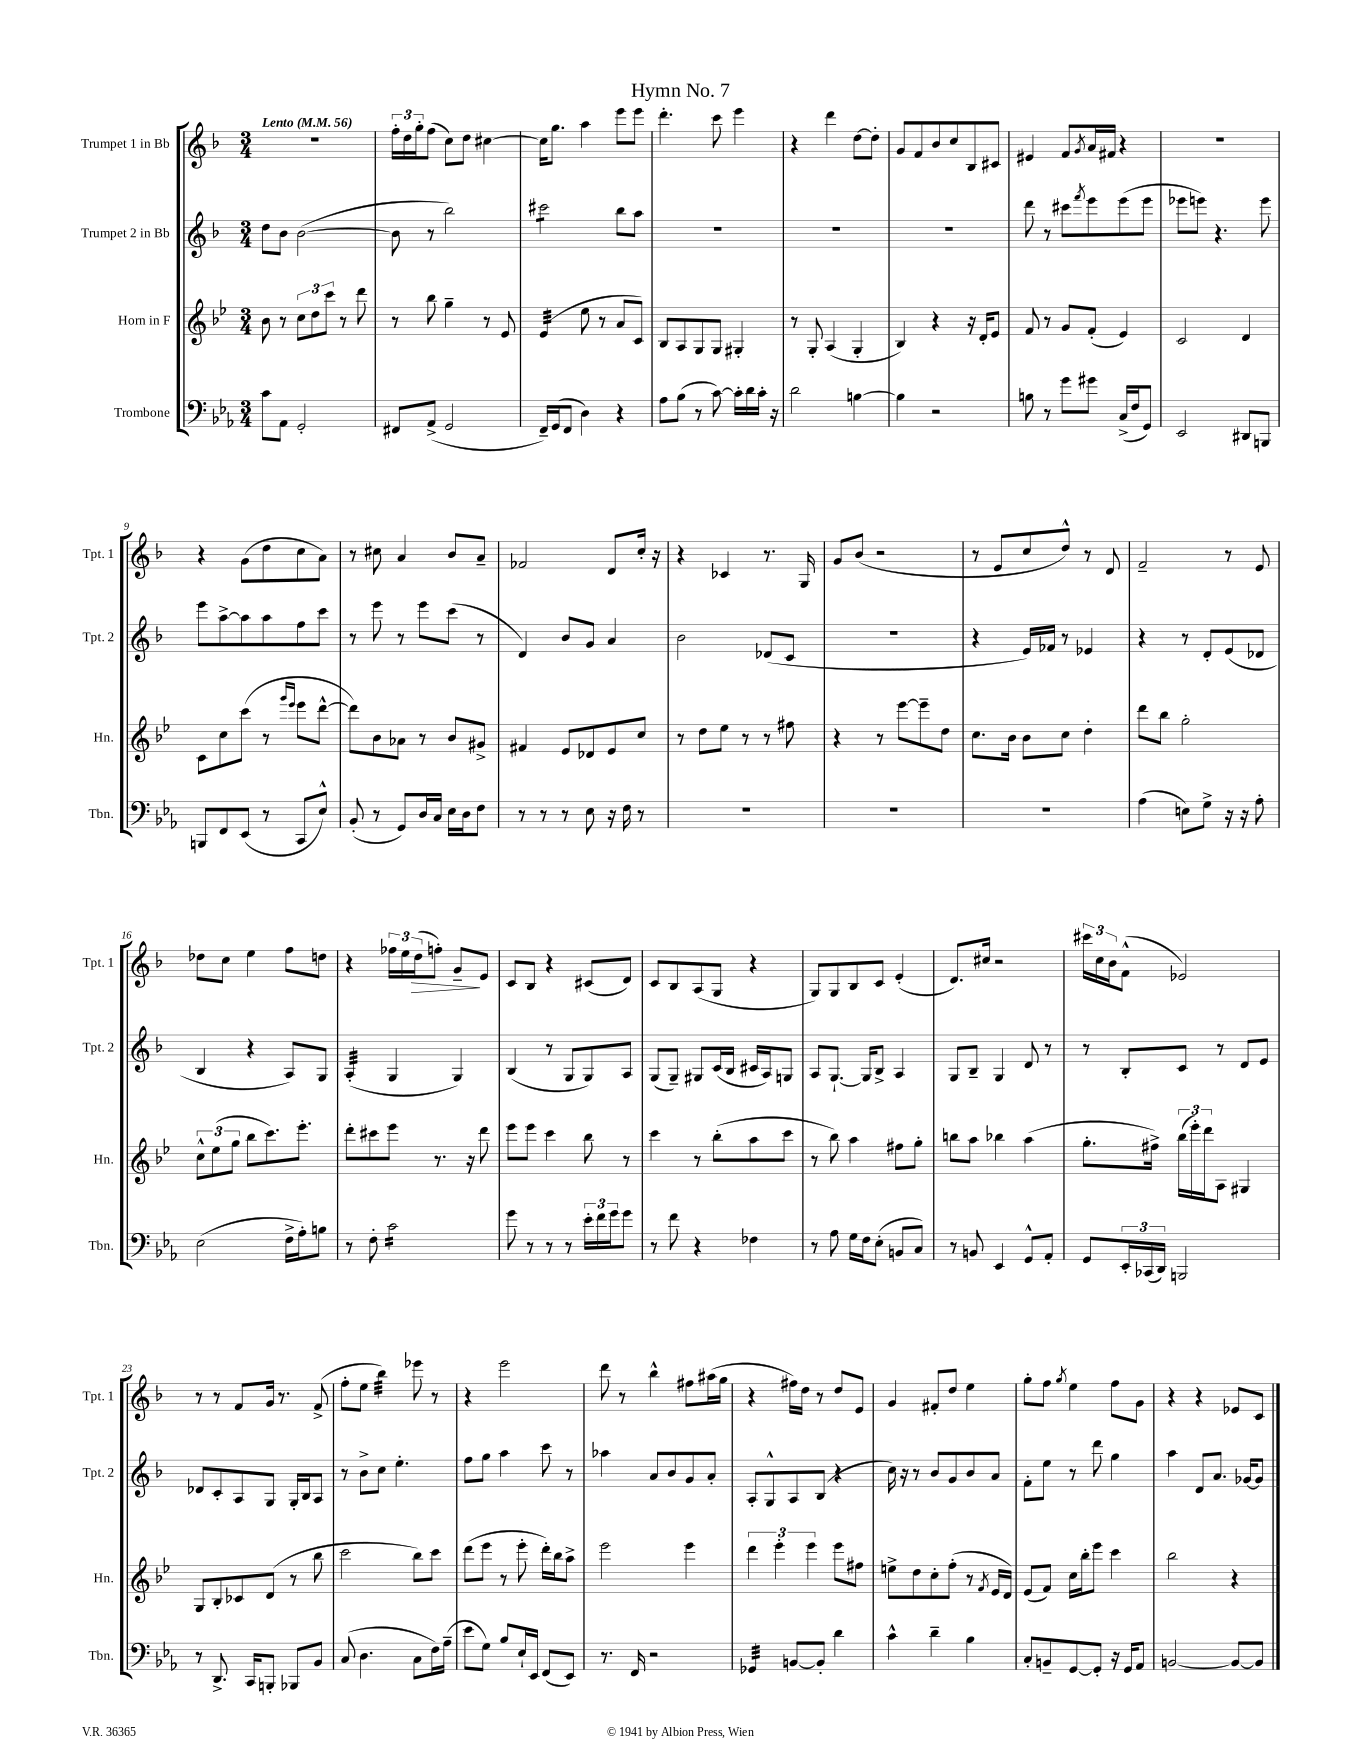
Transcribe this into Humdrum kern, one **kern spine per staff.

**kern	**kern	**kern	**kern
*staff4	*staff3	*staff2	*staff1
*clefF4	*clefG2	*clefG2	*clefG2
*k[b-e-a-]	*k[b-e-]	*k[b-]	*k[b-]
*M3/4	*M3/4	*M3/4	*M3/4
*MM56	*MM56	*MM56	*MM56
8c	8b-	8dd	2.r
8AA-	8r	8b-	.
2GG'	12cc	([2b-	.
.	12dd	.	.
.	12ccc	.	.
.	8r	.	.
.	8ddd	.	.
=	=	=	=
8FF#	8r	8b-]	24ff'
.	.	.	24dd
.	.	.	24gg'
(8AA-^	8bb-	8r	(8ff
2GG	4gg~	2bb-)	8cc)
.	.	.	8dd
.	8r	.	[4cc#
.	8e-	.	.
=	=	=	=
16FF~)	(4e-	2ccc#	16cc#]
(16GG	.	.	8.gg
8FF	.	.	.
4D)	8ee-	.	4aa
.	8r	.	.
4r	8a	8bb-	8eee
.	8c)	8aa	8eee
=	=	=	=
8A-	8B-	2.r	4.ddd'
(8B-	8A	.	.
8r	8G	.	.
[8c)	8G	.	8ccc
16c']	4G#'	.	4eee
16d	.	.	.
16c'	.	.	.
16r	.	.	.
=	=	=	=
2d	8r	2.r	4r
.	8G'	.	.
.	(4A	.	4ddd
[4B	4G'	.	[8dd
.	.	.	8dd']
=	=	=	=
4B]	4B-)	2.r	8g
.	.	.	8f
2r	4r	.	8b-
.	.	.	8cc
.	16r	.	8B-
.	16d'	.	.
.	8e-	.	8c#
=	=	=	=
8B	8f	8ddd	4e#
8r	8r	8r	.
8g	8g	8ccc#	8f
.	.	8qfff	8qg
8g#	(8f'	8eee	16a
.	.	.	16f#
(16C^	4e-)	(8eee	4r
16F	.	.	.
8GG)	.	8eee	.
=	=	=	=
2EE-	2c	8eee-	2.r
.	.	8eee)	.
.	.	4.r	.
8DD#	4d	.	.
8BBB	.	8eee	.
=	=	=	=
8BBB	8c	8eee	4r
8FF	8cc	[8aa^	.
(8EE-	(8ccc	8aa]	(8g
8r	8r	8aa	8dd
.	16qqggg	.	.
.	16qqeee-	.	.
8CC	8eee-	8ff	8cc
8E-^^)	[8ddd^^	8ccc	8a)
=	=	=	=
(8BB-'	8ddd])	8r	8r
8r	8b-	8eee	8cc#
8GG)	8a-	8r	4a
16D	8r	8eee	.
16C	.	.	.
16E-	8b-	(8ccc	8b-
16D	.	.	.
8F	8g#^	8r	8a~
=	=	=	=
8r	4f#	4d)	2f-
8r	.	.	.
8r	8e-	8b-	.
8E-	8d-	8g	.
16r	8e-	4a	8d
16F	.	.	.
8r	8cc	.	16cc'
.	.	.	16r
=	=	=	=
2.r	8r	2b-	4r
.	8dd	.	.
.	8ee-	.	4c-
.	8r	.	.
.	8r	(8d-	8.r
.	8ff#	8c	.
.	.	.	16G
=	=	=	=
2.r	4r	2.r	8g
.	.	.	(8b-
.	8r	.	2r
.	[8eee-	.	.
.	8eee-~]	.	.
.	8dd	.	.
=	=	=	=
2.r	8.cc	4r	8r
.	.	.	8e
.	16b-	.	.
.	8b-	16e)	8cc
.	.	16f-	.
.	8cc	8r	8dd^^)
.	4dd'	4e-	8r
.	.	.	8d
=	=	=	=
(4A-	8ddd	4r	2f~
.	8bb-	.	.
8E)	2gg'	8r	.
8G^	.	8d'	.
16r	.	(8e	8r
16r	.	.	.
8A-'	.	8d-	8e
=	=	=	=
(2E-	12cc^^	4B-	8dd-
.	(12ee-	.	.
.	.	.	8cc
.	12gg	.	.
.	8bb-	4r	4ee
.	8.ccc)	.	.
16F^	.	8A)	8ff
16A-')	8.eee-'	.	.
8B	.	8G	8dd
=	=	=	=
8r	8ddd'	(4A'	4r
8F'	8ccc#	.	.
2c	8eee-	4G	24ff-
.	.	.	24ee
.	.	.	(24dd
.	8.r	.	8ff')
.	.	4G)	8g~
.	16r	.	.
.	8ddd	.	8e
=	=	=	=
8g	8eee-	(4B-	8c
8r	8eee-	.	8B-
8r	4ccc	8r	4r
8r	.	8G	.
24e-'	8bb-	8G)	(8c#
24f	.	.	.
24g	.	.	.
8g	8r	8A	8d)
=	=	=	=
8r	4ccc	(8G	8c
8f	.	8G~)	8B-
4r	8r	8G#	(8A
.	(8bb-'	(16c	8G
.	.	16B-	.
4F-	8aa	16c#	4r
.	.	16A)	.
.	8ccc	8G	.
=	=	=	=
8r	8r	8A	8G)
8A-	8bb-)	[8.G`	8G
16G	4aa	.	8B-
16F	.	16G]	.
(8E-'	.	8B-^	8c
8BB	8ff#	4A	(4e'
8C)	8gg'	.	.
=	=	=	=
8r	8bb	8G	8.d)
8BB	8aa	8B-~	.
.	.	.	16cc#
4EE-	4bb-	4G	2r
8GG^^	(4aa	8d	.
8AA-'	.	8r	.
=	=	=	=
8GG	8.gg'	8r	24ccc#
.	.	.	24cc
.	.	.	24b-
24EE-'	.	8B-'	(8f^^
(24CC-	.	.	.
.	16ff#^)	.	.
24DD)	.	.	.
2BBB	(24bb-	8c	2e-)
.	24eee-')	.	.
.	24ddd	.	.
.	8A	8r	.
.	4G#	8d	.
.	.	8e	.
=	=	=	=
8r	8G	8d-	8r
8.DD^	8B-'	8c'	8r
.	8c-	8A	8f
16CC	.	.	.
8BBB'	(8d	8G	16g
.	.	.	8.r
8BBB-	8r	16G'	.
.	.	16B-	.
8BB-	8bb-	8A	(8f^
=	=	=	=
(8C	2ccc	8r	8ff'
4.D	.	8b-^	8ee
.	.	8cc	4bb-)
.	.	4.ee'	.
8C	8bb-)	.	8eee-
16F)	8ccc	.	8r
(16A-~	.	.	.
=	=	=	=
8e-	(8ddd	8ff	4r
8G)	8eee-	8gg	.
8B-	8r	4aa	2eee
16E-`	8eee-'	.	.
16EE-	.	.	.
(8FF	16ddd')	8ccc	.
.	16bb-	.	.
8EE-)	8aa^	8r	.
=	=	=	=
8.r	2eee-	4aa-	8ddd
.	.	.	8r
16FF	.	.	.
2r	.	8a	4bb-^^
.	.	8b-	.
.	4eee-	8g	8ff#
.	.	8a'	(16aa#
.	.	.	16gg
=	=	=	=
4GG-	6ddd	8A'	4r
.	.	8G^^	.
.	6eee-'	.	.
[8BB	.	8A	16ff#)
.	.	.	16dd
.	6eee-	.	.
8BB']	.	(8B-	8r
4d	8eee-	4r	8dd
.	8ff#	.	8e
=	=	=	=
4c^^	8ee^	16cc)	4g
.	.	16r	.
.	8dd	8r	.
4d~	8cc'	8b-	8f#'
.	(8ff'	8g	8dd
4B-	8r	8b-	4ee
.	8qf	.	.
.	16e-	8a	.
.	16d)	.	.
=	=	=	=
8C'	(8e-	8f'	8gg'
8BB~	8f)	8ee	8ff
.	.	.	8qgg
[8GG	16cc	8r	4ee
.	16bb-'	.	.
8GG']	8eee-	8ddd	.
16r	4ccc	4gg	8ff
16GG	.	.	.
8AA-	.	.	8g
=	=	=	=
[2BB	2bb-	4aa	4r
.	.	8d	4r
.	.	8.a	.
8BB_	4r	.	8e-
.	.	[16g-	.
8BB]	.	8g-]	8c
==	==	==	==
*-	*-	*-	*-
